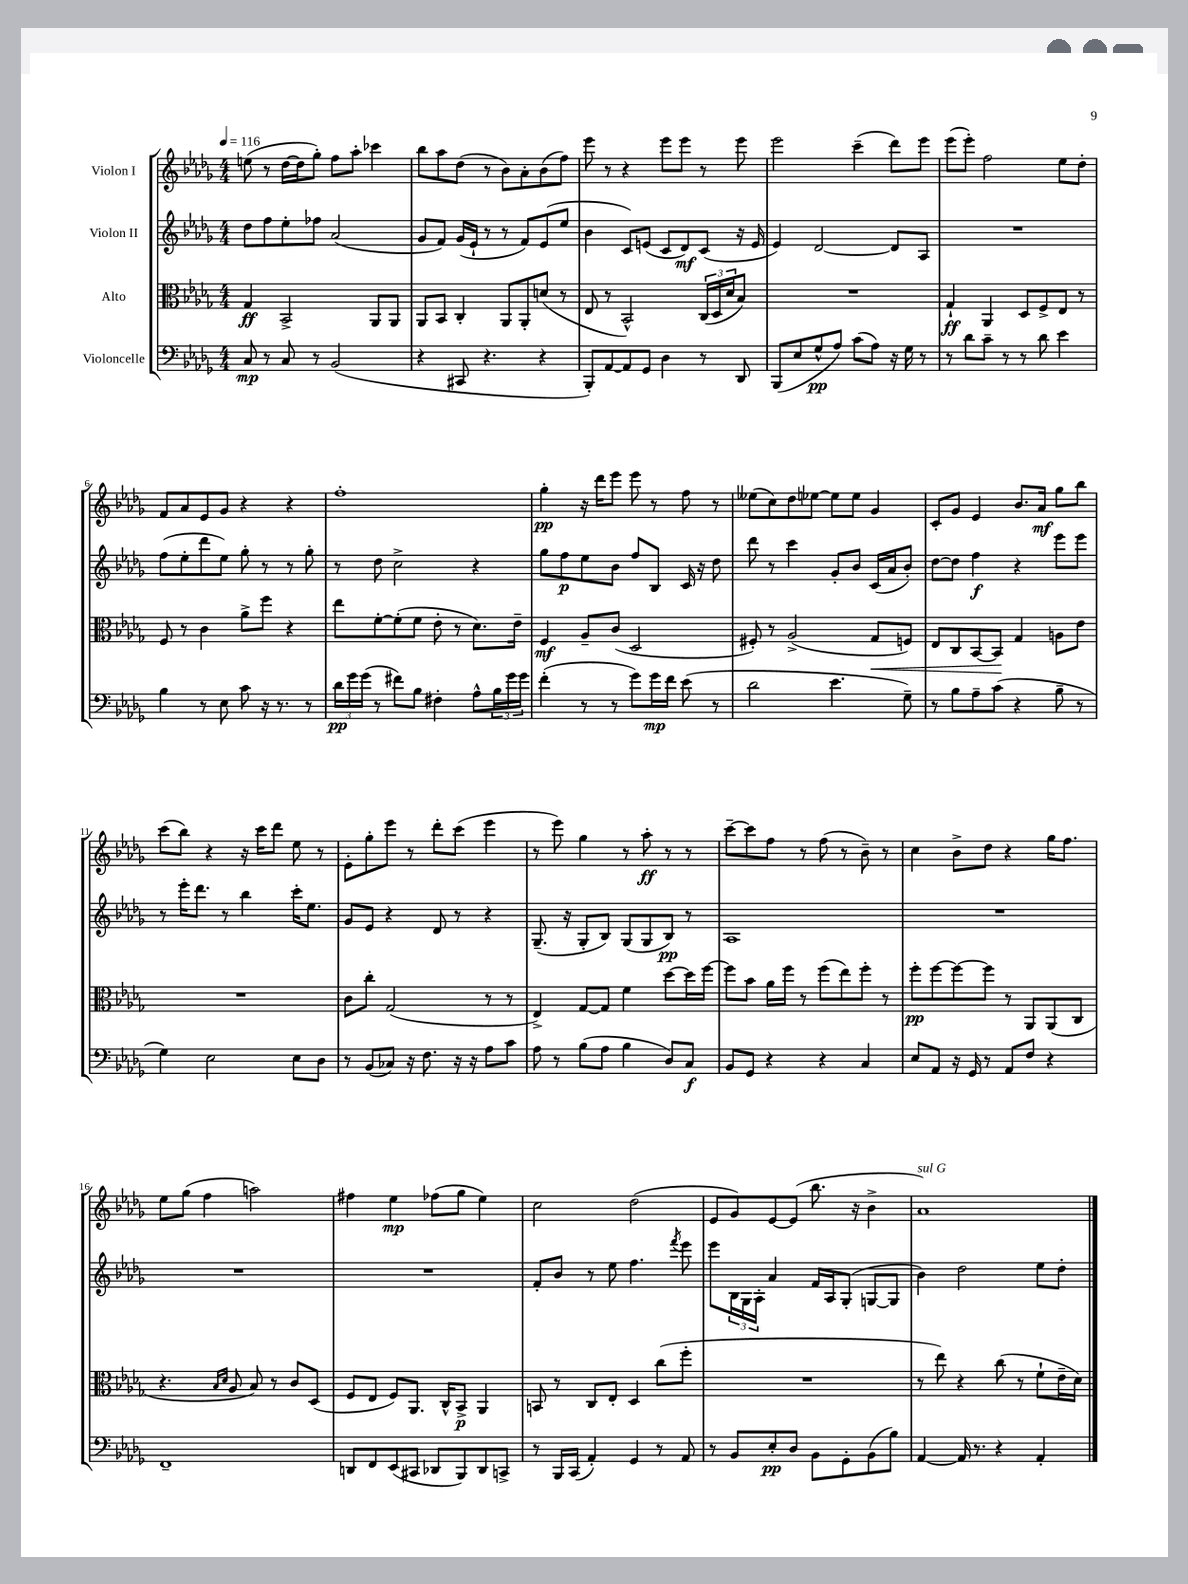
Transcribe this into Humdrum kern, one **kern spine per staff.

**kern	**dynam	**kern	**dynam	**kern	**dynam	**kern	**dynam
*part4	*part4	*part3	*part3	*part2	*part2	*part1	*part1
*staff4	*staff4	*staff3	*staff3	*staff2	*staff2	*staff1	*staff1
*I"Violoncelle	*	*I"Alto	*	*I"Violon II	*	*I"Violon I	*
*clefF4	*	*clefC3	*	*clefG2	*	*clefG2	*
*k[b-e-a-d-g-]	*	*k[b-e-a-d-g-]	*	*k[b-e-a-d-g-]	*	*k[b-e-a-d-g-]	*
*M4/4	*	*M4/4	*	*M4/4	*	*M4/4	*
*MM116	*	*MM116	*	*MM116	*	*MM116	*
=1	=1	=1	=1	=1	=1	=1	=1
8C/	mp	4G-/	ff	8dd-\L	.	(8een\	.
8r	.	.	.	8ff\	.	8r	.
8C/	.	2BB-^/	.	8ee-'\	.	[16dd-\LL	.
.	.	.	.	.	.	16dd-\J]	.
8r	.	.	.	8ff-X\J	.	8gg-'\J)	.
(2BB-/	.	.	.	(2a-/	.	8ff\L	.
.	.	.	.	.	.	8aa-'\J	.
.	.	8AA-/L	.	.	.	4ccc-X\	.
.	.	8AA-/J	.	.	.	.	.
=2	=2	=2	=2	=2	=2	=2	=2
4r	.	8AA-/L	.	8g-/L	.	8bb-\L	.
.	.	8BB-/J	.	8f/J)	.	8aa-\	.
8CC#X/	.	4C'/	.	(16g-/LL	.	(8dd-\J	.
.	.	.	.	16e-`/JJ	.	.	.
4.r	.	.	.	8r	.	8r	.
.	.	8AA-/L	.	8r	.	8b-\L)	.
.	.	8AA-'/	.	8f/L)	.	8a-'\	.
4r	.	(8dn/J	.	(8e-/	.	(8b-\	.
.	.	8r	.	8ee-/J	.	8ff\J)	.
=3	=3	=3	=3	=3	=3	=3	=3
8BBB-'/L)	.	8E-/	.	4b-\	.	8eee-\	.
[8AA-/	.	8r	.	.	.	8r	.
8AA-/]	.	2BB-^^/)	.	8c/L)	.	4r	.
8GG-/J	.	.	.	(8en/J	.	.	.
4D-\	.	.	.	8c/L	.	8eee-\L	.
.	.	.	.	8d-/)	mf	8eee-\J	.
8r	.	(24C/LL	.	(8c/J	.	8r	.
.	.	24D-/	.	.	.	.	.
.	.	24d-/J	.	.	.	.	.
8DD-/	.	8B-/J)	.	16r	.	8eee-\	.
.	.	.	.	16e/	.	.	.
=4	=4	=4	=4	=4	=4	=4	=4
(8BBB-/L	.	1r	.	4e-/)	.	2eee-\	.
8E-/	.	.	.	.	.	.	.
8G-^^/	pp	.	.	[2d-/	.	.	.
8A-/J)	.	.	.	.	.	.	.
(8c\L	.	.	.	.	.	(4ccc~\	.
8A-\J)	.	.	.	.	.	.	.
16r	.	.	.	8d-/L]	.	8ddd-\L)	.
16G-\	.	.	.	.	.	.	.
8r	.	.	.	8A-/J	.	8eee-\J	.
=5	=5	=5	=5	=5	=5	=5	=5
8r	.	4G-`/	ff	1r	.	(8eee-\L	.
8d-\L	.	.	.	.	.	8eee-'\J)	.
8c~\J	.	4AA-/	.	.	.	2ff\	.
8r	.	.	.	.	.	.	.
8r	.	8D-/L	.	.	.	.	.
8d-\	.	8F^/	.	.	.	.	.
4e-\	.	8E-/J	.	.	.	8ee-\L	.
.	.	8r	.	.	.	8dd-'\J	.
!!LO:LB:g=z
=6	=6	=6	=6	=6	=6	=6	=6
4B-\	.	8F/	.	(8ff\L	.	8f/L	.
.	.	8r	.	8ee-'\	.	8a-/	.
8r	.	4c\	.	8ddd-\	.	8e-/	.
8E-\	.	.	.	8ee-\J)	.	8g-/J	.
8c\	.	8a-^\L	.	8gg-'\	.	4r	.
16r	.	8ff\J	.	8r	.	.	.
8.r	.	.	.	.	.	.	.
.	.	4r	.	8r	.	4r	.
8r	.	.	.	8gg-'\	.	.	.
=7	=7	=7	=7	=7	=7	=7	=7
24d-\LL	pp	8ee-\L	.	8r	.	1ff'	.
24g-\	.	.	.	.	.	.	.
(24g-\JJ	.	.	.	.	.	.	.
8r	.	[8f'\	.	8dd-\	.	.	.
8f#X\L)	.	(8f'\]	.	2cc^\	.	.	.
8B-\J	.	8f\J	.	.	.	.	.
4F#X'\	.	8e-'\	.	.	.	.	.
.	.	8r	.	.	.	.	.
8A-^^\L	.	8.d-\L)	.	4r	.	.	.
24B-\L	.	.	.	.	.	.	.
24g-\	.	.	.	.	.	.	.
.	.	16e-~\Jk	.	.	.	.	.
24g-\JJ	.	.	.	.	.	.	.
=8	=8	=8	=8	=8	=8	=8	=8
(4f'\	.	4F/	mf	8gg-\L	.	4gg-'\	pp
.	.	.	.	8ff\	p	.	.
8r	.	8A-~/L	.	8ee-\	.	16r	.
.	.	.	.	.	.	16ddd-\KL	.
8r	.	(8c/J	.	8b-\J	.	8eee-\J	.
8g-\L)	.	2D-/	.	8ff/L	.	8eee-\	.
16g-\L	mp	.	.	8B-/J	.	8r	.
16f\JJ	.	.	.	.	.	.	.
(8e-\	.	.	.	16c/	.	8ff\	.
.	.	.	.	16r	.	.	.
8r	.	.	.	8dd-\	.	8r	.
=9	=9	=9	=9	=9	=9	=9	=9
2d-\	.	8F#X'/)	.	8ddd-\	.	(8ee--X\L	.
.	.	8r	.	8r	.	8cc\)	.
.	.	(2A-^/	.	4ccc\	.	8dd-\	.
.	.	.	.	.	.	[8ee-X\J	.
4.e-\	.	.	.	8g-'/L	.	8ee-\L]	.
.	.	.	.	8b-/J	.	8ee-\J	.
!	!	!	!LO:HP:b	!	!	!	!
.	.	8G-/L	<	(16c/LL	.	4g-/	.
.	.	.	.	16a-/J	.	.	.
8G-~\)	.	8Fn/J)	.	8b-'/J)	.	.	.
=10	=10	=10	=10	=10	=10	=10	=10
8r	.	8E-/L	.	[8dd-\L	.	8c'/L	.
8B-\L	.	8C/	.	8dd-\J]	.	8g-/J	.
8A-~\	.	[8BB-/	.	4ff\	f	4e-/	.
(8c\J	.	8BB-/J]	.	.	.	.	.
4r	.	4G-/	[	4r	.	8.b-/L	.
.	.	.	.	.	.	16a-/Jk	mf
8B-~\	.	8An\L	.	8eee-\L	.	8gg-\L	.
8r	.	8e-\J	.	8eee-\J	.	8bb-\J	.
!!LO:LB:g=z
=11	=11	=11	=11	=11	=11	=11	=11
4G-\)	.	1r	.	8r	.	(8ccc\L	.
.	.	.	.	16eee-'\KL	.	8bb-\J)	.
.	.	.	.	8.ddd-\J	.	.	.
2E-\	.	.	.	.	.	4r	.
.	.	.	.	8r	.	.	.
.	.	.	.	4bb-\	.	16r	.
.	.	.	.	.	.	16ccc\KL	.
.	.	.	.	.	.	8ddd-\J	.
8E-\L	.	.	.	16ccc'\KL	.	8ee-\	.
.	.	.	.	8.ee-\J	.	.	.
8D-\J	.	.	.	.	.	8r	.
=12	=12	=12	=12	=12	=12	=12	=12
8r	.	8c\L	.	8g-/L	.	8e-'\L	.
(8BB-/L	.	8cc'\J	.	8e-/J	.	8gg-'\	.
8C-X/J)	.	(2G-/	.	4r	.	8eee-\J	.
16r	.	.	.	.	.	8r	.
8.F\	.	.	.	.	.	.	.
.	.	.	.	8d-/	.	8ddd-'\L	.
16r	.	.	.	8r	.	(8ccc\J	.
16r	.	.	.	.	.	.	.
8A-\L	.	8r	.	4r	.	4eee-\	.
8c\J	.	8r	.	.	.	.	.
=13	=13	=13	=13	=13	=13	=13	=13
8A-\	.	4E-^/)	.	(8.G-~/	.	8r	.
8r	.	.	.	.	.	8eee-\)	.
.	.	.	.	16r	.	.	.
(8B-\L	.	[8G-/L	.	8G-'/L	.	4gg-\	.
8A-\J	.	8G-/J]	.	8B-/J)	.	.	.
4B-\	.	4f\	.	(8G-/L	.	8r	.
.	.	.	.	8G-/	.	8aa-'\	ff
8D-/L)	.	[8dd-\L	.	8B-/J)	pp	8r	.
8C/J	f	16dd-\L]	.	8r	.	8r	.
.	.	[16ff\JJ	.	.	.	.	.
=14	=14	=14	=14	=14	=14	=14	=14
8BB-/L	.	8ff\L]	.	1A-	.	[8ccc~\L	.
8GG-/J	.	8b-\J	.	.	.	8ccc\]	.
4r	.	16a-\LL	.	.	.	8ff\J	.
.	.	16ff\JJ	.	.	.	.	.
.	.	8r	.	.	.	8r	.
4r	.	(8ff\L	.	.	.	(8ff\	.
.	.	8ee-\)	.	.	.	8r	.
4C/	.	8ff'\J	.	.	.	8b-~\)	.
.	.	8r	.	.	.	8r	.
=15	=15	=15	=15	=15	=15	=15	=15
8E-/L	.	8ff'\L	pp	1r	.	4cc\	.
8AA-/J	.	[8ff\	.	.	.	.	.
16r	.	8ff\_	.	.	.	8b-^\L	.
16GG-/	.	.	.	.	.	.	.
8r	.	8ff\J]	.	.	.	8dd-\J	.
8AA-/L	.	8r	.	.	.	4r	.
8F/J	.	8AA-/L	.	.	.	.	.
4r	.	(8AA-/	.	.	.	16gg-\KL	.
.	.	.	.	.	.	8.ff\J	.
.	.	8C/J	.	.	.	.	.
!!LO:LB:g=z
=16	=16	=16	=16	=16	=16	=16	=16
1FF~	.	4.r	.	1r	.	8ee-\L	.
.	.	.	.	.	.	(8gg-\J	.
.	.	.	.	.	.	4ff\	.
.	.	16qqB-/LL	.	.	.	.	.
.	.	16qqd-/JJ	.	.	.	.	.
.	.	8A-/	.	.	.	.	.
.	.	8B-/)	.	.	.	2aan\)	.
.	.	8r	.	.	.	.	.
.	.	8c/L	.	.	.	.	.
.	.	(8D-/J	.	.	.	.	.
=17	=17	=17	=17	=17	=17	=17	=17
8DDn/L	.	8F/L	.	1r	.	4ff#X\	.
8FF/	.	8E-/J	.	.	.	.	.
(8EE-/	.	8F/L)	.	.	.	4ee-\	mp
8CC#X/J	.	8.AA-/J	.	.	.	.	.
8DD-X/L	.	.	.	.	.	(8ff-X\L	.
.	.	16C^^/KL	.	.	.	.	.
8BBB-/)	.	8BB-^/J	p	.	.	8gg-\J	.
8DD-/	.	4AA-/	.	.	.	4ee-\)	.
8CCn^/J	.	.	.	.	.	.	.
=18	=18	=18	=18	=18	=18	=18	=18
8r	.	8BBn/	.	8f'/L	.	2cc\	.
16BBB-/LL	.	8r	.	8b-/J	.	.	.
(16CC/JJ	.	.	.	.	.	.	.
4AA-'/)	.	8C/L	.	8r	.	.	.
.	.	8E-'/J	.	8ee-\	.	.	.
4GG-/	.	4D-/	.	4.ff\	.	(2dd-\	.
8r	.	(8cc\L	.	.	.	.	.
.	.	.	.	8qfff/	.	.	.
8AA-/	.	8ff'\J	.	8eee-\	.	.	.
=19	=19	=19	=19	=19	=19	=19	=19
8r	.	1r	.	8eee-\L	.	8e-/L	.
8BB-/L	.	.	.	24B-\L	.	8g-/)	.
.	.	.	.	24G-\	.	.	.
.	.	.	.	24A-'\JJ	.	.	.
8E-'/	pp	.	.	4a-/	.	[8e-/	.
8D-/J	.	.	.	.	.	(8e-/J]	.
8BB-\L	.	.	.	16f/LL	.	8.bb-\	.
.	.	.	.	16A-/J	.	.	.
8GG-'\	.	.	.	(8G-'/J	.	.	.
.	.	.	.	.	.	16r	.
(8BB-\	.	.	.	[8Gn/L	.	4b-^\	.
8B-\J)	.	.	.	8G/J]	.	.	.
=20	=20	=20	=20	=20	=20	=20	=20
!	!	!	!	!	!	!LO:TX:a:i:t=sul G	!
[4AA-/	.	8r	.	4b-\)	.	1a-)	.
.	.	8ee-\)	.	.	.	.	.
16AA-/]	.	4r	.	2dd-\	.	.	.
8.r	.	.	.	.	.	.	.
4r	.	(8cc\	.	.	.	.	.
.	.	8r	.	.	.	.	.
4AA-'/	.	8f`\L	.	8ee-\L	.	.	.
.	.	16e-~\L	.	8dd-'\J	.	.	.
.	.	16d-\JJ)	.	.	.	.	.
==	==	==	==	==	==	==	==
*-	*-	*-	*-	*-	*-	*-	*-
